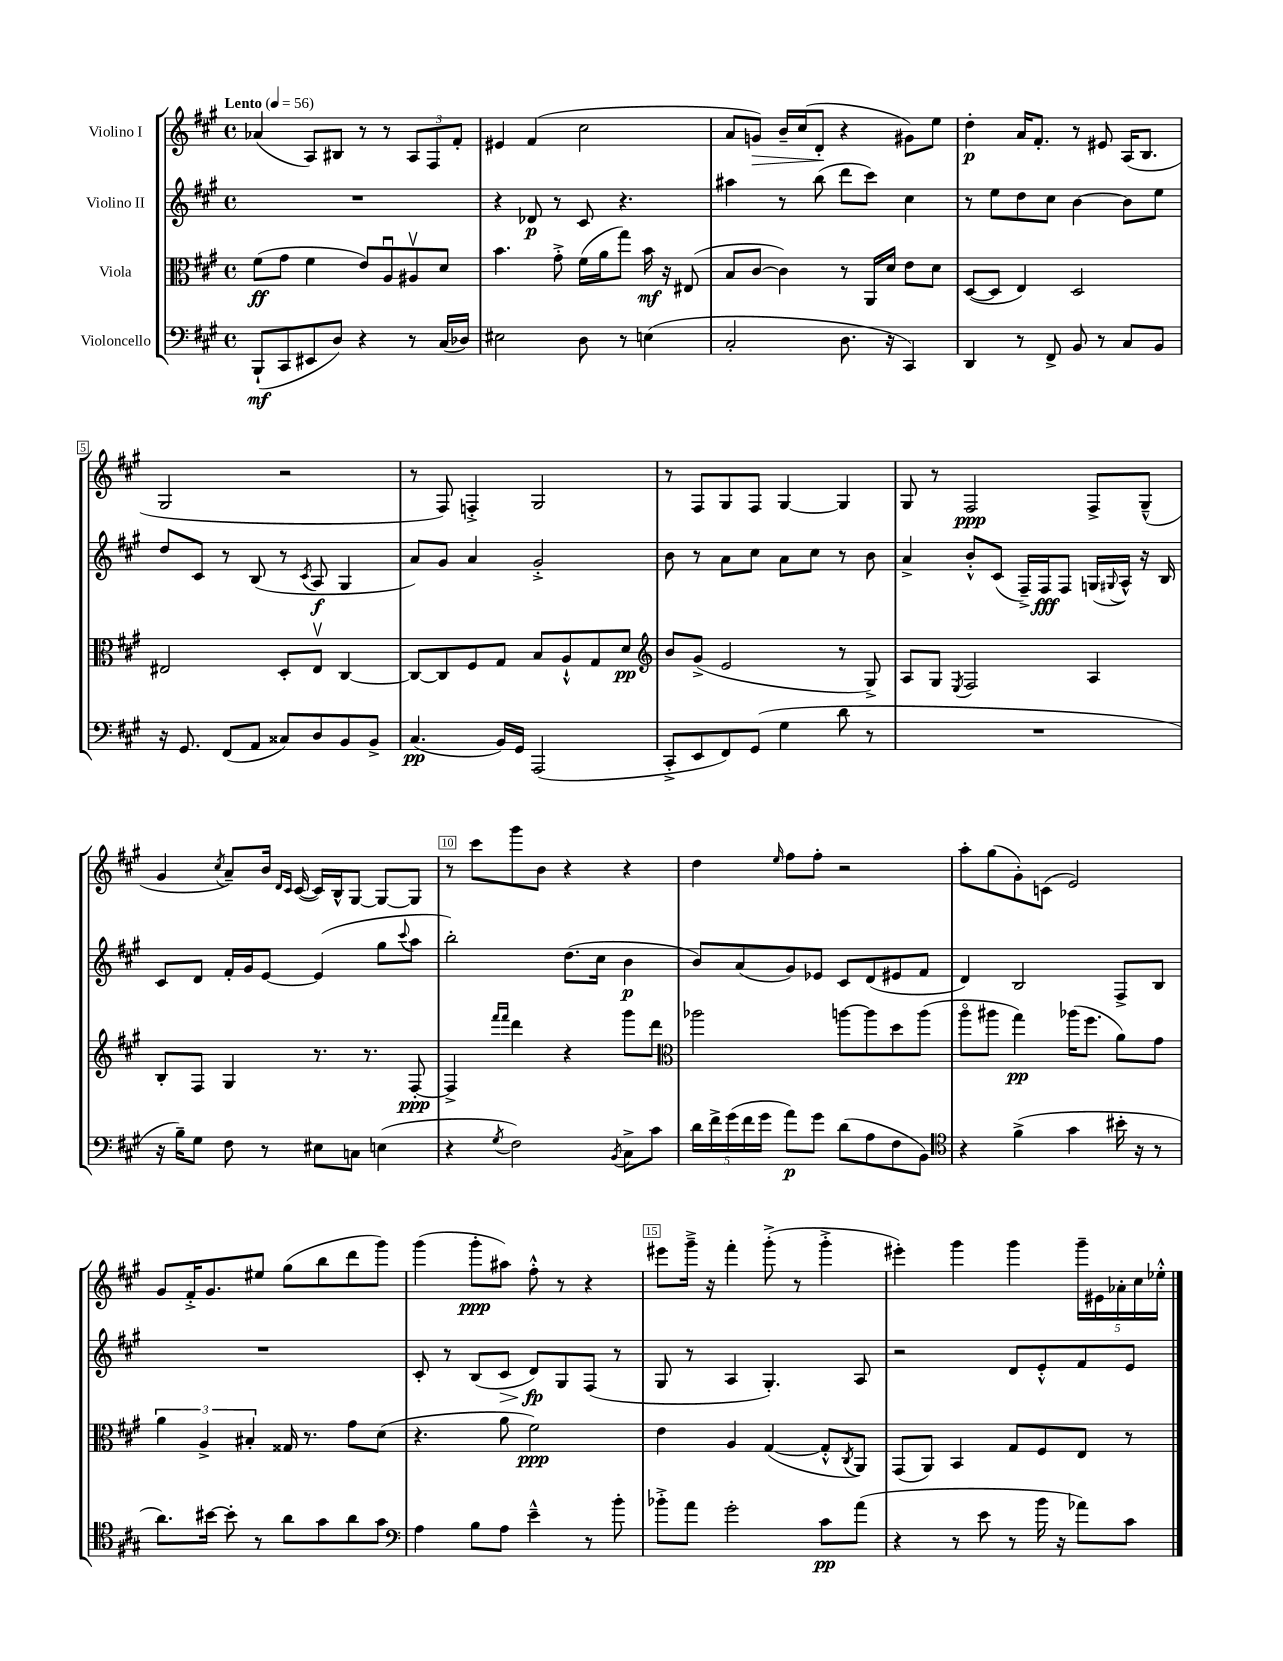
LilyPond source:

<<
\new StaffGroup <<
\new Staff = "s0" \with { instrumentName = "Violino I" } {
    \clef treble \key a \major \defaultTimeSignature \time 4/4 \tempo "Lento" 4 = 56
    aes'4( a8) bis8 r8 r8 \tuplet 3/2 { a8 fis8 fis'8-. } |
    eis'4 fis'4( cis''2 |
    a'8 g'8\>) b'16-- cis''16( d'8-.\! r4 gis'8) e''8 |
    d''4-.\p a'16 fis'8.-. r8 eis'8 a16( b8. |
    gis2 r2 |
    r8 fis8) f4-.-> gis2 |
    r8 fis8 gis8 fis8 gis4~ gis4 |
    gis8 r8 fis2\ppp fis8-> gis8---^( |
    gis'4 \acciaccatura { cis''8 } a'8--) b'16 \grace { d'16 cis'16 } cis'16~( cis'16) b16-^ gis8~ gis8~ gis8 |
    r8 cis'''8 gis'''8 b'8 r4 r4 |
    d''4 \grace { e''16 } fis''8 fis''8-. r2 |
    a''8-. gis''8( gis'8-.) c'8( e'2) |
    gis'8 fis'16-.-> gis'8. eis''8 gis''8( b''8 d'''8 gis'''8) |
    gis'''4( gis'''8-.\ppp ais''8) fis''8-.-^ r8 r4 |
    eis'''8 gis'''16---> r16 fis'''4-. gis'''8-.->( r8 gis'''4-.-> |
    eis'''4-.) gis'''4 gis'''4 \tuplet 5/4 { gis'''16-- eis'16 aes'16-. cis''16 ees''16-.-^ } \bar "|." |
}
\new Staff = "s1" \with { instrumentName = "Violino II" } {
    \clef treble \key a \major \defaultTimeSignature \time 4/4
    R1 |
    r4 des'8\p r8 cis'8 r4. |
    ais''4 r8 b''8( d'''8 cis'''8) cis''4 |
    r8 e''8 d''8 cis''8 b'4~ b'8 e''8 |
    d''8 cis'8 r8 b8( r8 \acciaccatura { cis'8 } a8\f gis4 |
    a'8) gis'8 a'4 gis'2-.-> |
    b'8 r8 a'8 cis''8 a'8 cis''8 r8 b'8 |
    a'4-> b'8-.-^ cis'8( fis16--->) fis16\fff fis8 g16( \appoggiatura { gis8 } a16-^) r16 b16 |
    cis'8 d'8 fis'16-. gis'16 e'8~ e'4( gis''8 \appoggiatura { cis'''8 } a''8 |
    b''2-.) d''8.( cis''16 b'4\p |
    b'8) a'8( gis'8) ees'8 cis'8 d'8( eis'8 fis'8 |
    d'4) b2 fis8-> b8 |
    R1 |
    cis'8-. r8 b8( cis'8\> d'8\fp\!) gis8 fis8( r8 |
    gis8 r8 a4 gis4.-.) a8 |
    r2 d'8 e'8-.-^ fis'8 e'8 \bar "|." |
}
\new Staff = "s2" \with { instrumentName = "Viola" } {
    \clef alto \key a \major \defaultTimeSignature \time 4/4
    fis'8\ff( gis'8 fis'4 e'8) a8\downbow ais8\upbow d'8 |
    b'4. gis'8-.-> fis'16( a'16 gis''8) b'16\mf r16 eis8( |
    b8 cis'8~ cis'4) r8 a,16 d'16 e'8 d'8 |
    d8~( d8 e4) d2 |
    eis2 d8-. eis8\upbow cis4~ |
    cis8~ cis8 fis8 gis8 b8 a8-!-^ gis8 d'8\pp |
    \clef treble b'8 gis'8->( e'2 r8 gis8->) |
    a8 gis8 \acciaccatura { e8 } fis2 a4 |
    b8-. fis8 gis4 r8. r8. fis8~-.\ppp |
    fis4-> \grace { fis'''16 fis'''16 } d'''4 r4 gis'''8 d'''8 |
    \clef alto aes''2 a''8~ a''8 d''8 a''8( |
    a''8\flageolet ais''8 gis''4\pp) aes''16( fis''8. a'8) gis'8 |
    \tuplet 3/2 { a'4 a4-> bis4-. } gisis16 r8. gis'8 d'8( |
    r4. a'8 fis'2\ppp) |
    e'4 a4 gis4~( gis8-.-^ \acciaccatura { cis8 } a,8) |
    gis,8( a,8) b,4 gis8 fis8 e8 r8 \bar "|." |
}
\new Staff = "s3" \with { instrumentName = "Violoncello" } {
    \clef bass \key a \major \defaultTimeSignature \time 4/4
    b,,8-!\mf( cis,8 eis,8 d8) r4 r8 cis16( des16) |
    eis2 d8 r8 e4( |
    cis2-. d8. r16 cis,4) |
    d,4 r8 fis,8-> b,8 r8 cis8 b,8 |
    r16 gis,8. fis,8( a,8 cisis8) d8 b,8 b,8-> |
    cis4.\pp( b,16) gis,16 a,,2( |
    cis,8-.-> e,8 fis,8) gis,8( gis4 d'8 r8 |
    R1 |
    r16 b16--) gis8 fis8 r8 eis8 c8 e4( |
    r4 \acciaccatura { gis8 } fis2) \acciaccatura { b,8 } cis8-> cis'8 |
    \tuplet 5/4 { d'16 fis'16-> gis'16( fis'16 gis'16 } a'8\p) gis'8 d'8( a8 fis8 b,8) |
    \clef tenor r4 fis'4->( gis'4 bis'16-. r16 r8 |
    a'8.) bis'16~ bis'8-. r8 a'8 gis'8 a'8 gis'8 |
    \clef bass a4 b8 a8 e'4---^ r8 b'8-. |
    bes'8-.-> a'8 gis'2-. cis'8\pp a'8( |
    r4 r8 e'8 r8 b'16 r16 aes'8) cis'8 \bar "|." |
}
>>
>>
\layout { \context { \Score \override BarNumber.break-visibility = ##(#f #t #t) barNumberVisibility = #(every-nth-bar-number-visible 5) \override BarNumber.stencil = #(make-stencil-boxer 0.1 0.3 ly:text-interface::print) } }
